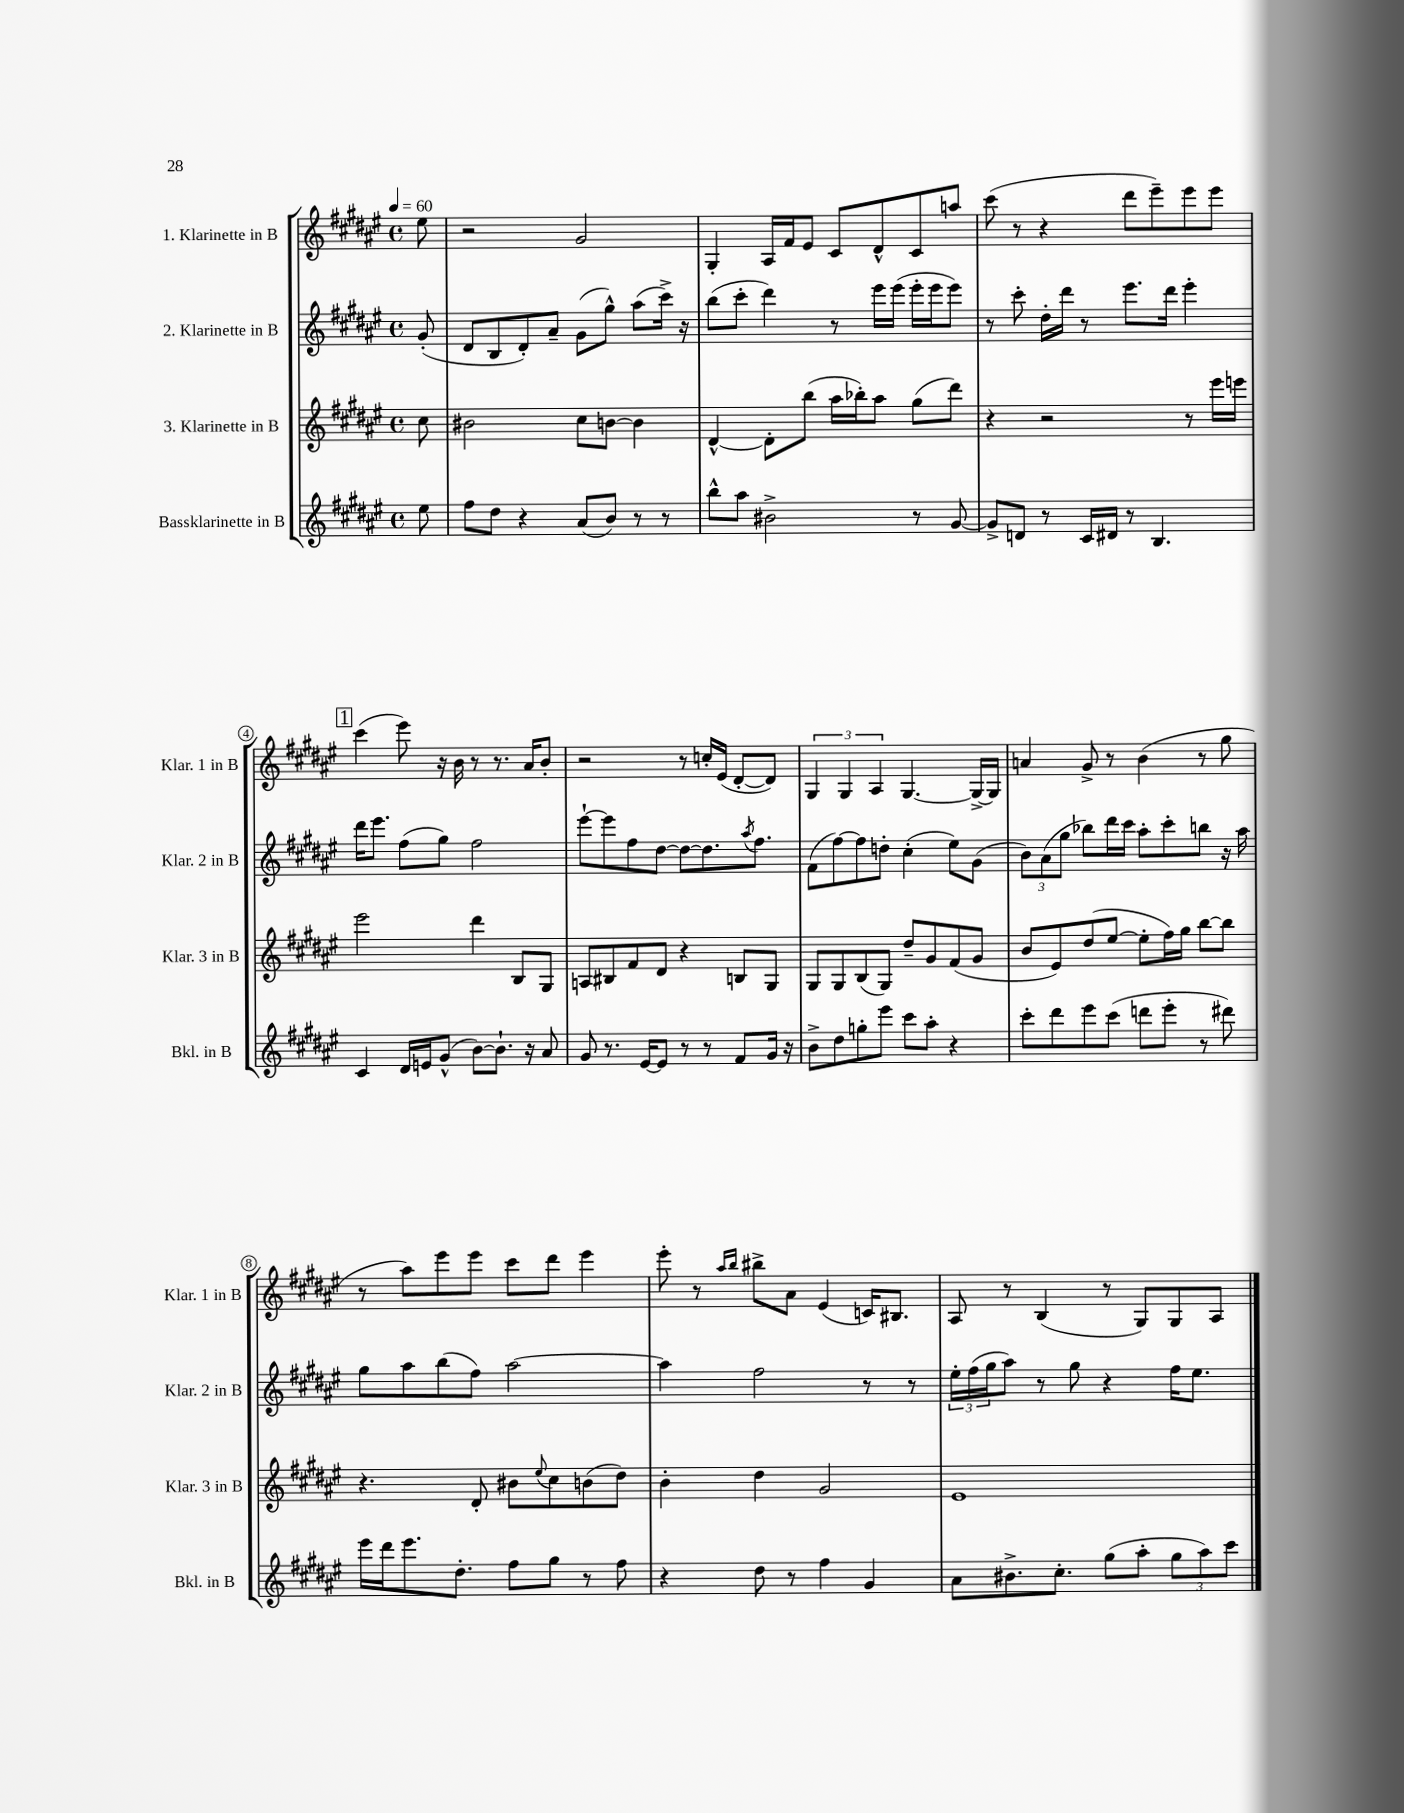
<<
\new StaffGroup <<
\new Staff = "s0" \with { instrumentName = "1. Klarinette in B" shortInstrumentName = "Klar. 1 in B" } {
    \clef treble \key fis \major \defaultTimeSignature \time 4/4 \partial 8 \tempo 4 = 60
    eis''8 |
    r2 gis'2 |
    gis4-. ais16 fis'16 eis'8 cis'8 dis'8-^ cis'8 a''8 |
    cis'''8( r8 r4 dis'''8 eis'''8--) eis'''8 eis'''8 |
    \mark \markup { \box "1" } cis'''4( eis'''8) r16 b'16 r8 r8. ais'16 b'8-. |
    r2 r8 c''16-. eis'16( dis'8~-. dis'8) |
    \tuplet 3/2 { gis4 gis4 ais4 } gis4.~ gis16~-> gis16 |
    a'4 gis'8-> r8 b'4( r8 gis''8 |
    r8 ais''8) eis'''8 eis'''8 cis'''8 dis'''8 eis'''4 |
    eis'''8-. r8 \grace { ais''16 b''16 } bis''8-> ais'8 eis'4( c'16) bis8. |
    ais8 r8 b4( r8 gis8) gis8 ais8 \bar "|." |
}
\new Staff = "s1" \with { instrumentName = "2. Klarinette in B" shortInstrumentName = "Klar. 2 in B" } {
    \clef treble \key fis \major \defaultTimeSignature \time 4/4 \partial 8
    gis'8-.( |
    dis'8 b8 dis'8-.) ais'8-- gis'8( gis''8-^) ais''8( cis'''16->) r16 |
    b''8( cis'''8-. dis'''4) r8 eis'''16 eis'''16( eis'''16-. eis'''16 eis'''8) |
    r8 cis'''8-. dis''16-. dis'''16 r8 eis'''8. dis'''16 eis'''4-. |
    \mark \markup { \box "1" } dis'''16 eis'''8. fis''8( gis''8) fis''2 |
    eis'''8~-! eis'''8 fis''8 dis''8~ dis''8~ dis''8. \acciaccatura { ais''8 } fis''8. |
    fis'8( fis''8~) fis''8 d''8-. cis''4-.( eis''8) gis'8( |
    \tuplet 3/2 { b'8) ais'8( gis''8 } bes''8) dis'''16 cis'''16 ais''8-. cis'''8-. b''8 r16 ais''16 |
    gis''8 ais''8 b''8( fis''8) ais''2~ |
    ais''4 fis''2 r8 r8 |
    \tuplet 3/2 { eis''16-. fis''16( gis''16 } ais''8) r8 gis''8 r4 fis''16 eis''8. \bar "|." |
}
\new Staff = "s2" \with { instrumentName = "3. Klarinette in B" shortInstrumentName = "Klar. 3 in B" } {
    \clef treble \key fis \major \defaultTimeSignature \time 4/4 \partial 8
    cis''8 |
    bis'2 cis''8 b'8~ b'4 |
    dis'4~-^ dis'8-. b''8( ais''16 bes''16-.) ais''8 gis''8( dis'''8) |
    r4 r2 r8 eis'''16 e'''16 |
    \mark \markup { \box "1" } eis'''2 dis'''4 b8 gis8 |
    a8 bis8 fis'8 dis'8 r4 b8 gis8 |
    gis8 gis8 b8( gis8) dis''8-- gis'8 fis'8( gis'8 |
    b'8 eis'8) dis''8( eis''8~ eis''8-. fis''16) gis''16 b''8~ b''8 |
    r4. dis'8-. bis'8 \appoggiatura { eis''8 } cis''8 b'8( dis''8) |
    b'4-. dis''4 gis'2 |
    eis'1 \bar "|." |
}
\new Staff = "s3" \with { instrumentName = "Bassklarinette in B" shortInstrumentName = "Bkl. in B" } {
    \clef treble \key fis \major \defaultTimeSignature \time 4/4 \partial 8
    eis''8 |
    fis''8 dis''8 r4 ais'8( b'8) r8 r8 |
    b''8-^ ais''8 bis'2-> r8 gis'8~ |
    gis'8-> d'8 r8 cis'16 dis'16 r8 b4. |
    \mark \markup { \box "1" } cis'4 dis'16 e'16 gis'8-^( b'8~) b'8.-! r16 ais'8 |
    gis'8 r8. eis'16~ eis'8 r8 r8 fis'8 gis'16 r16 |
    b'8-> dis''8 g''8-. eis'''8 cis'''8 ais''8-. r4 |
    cis'''8-. dis'''8 eis'''8 cis'''8( d'''8 eis'''8-. r8 dis'''8) |
    eis'''16 dis'''16 eis'''8. dis''8.-. fis''8 gis''8 r8 fis''8 |
    r4 dis''8 r8 fis''4 gis'4 |
    ais'8 bis'8.-> cis''8.-. gis''8( ais''8-. \tuplet 3/2 { gis''8 ais''8) cis'''8 } \bar "|." |
}
>>
>>
\layout { \context { \Score \override BarNumber.stencil = #(make-stencil-circler 0.1 0.3 ly:text-interface::print) } }
